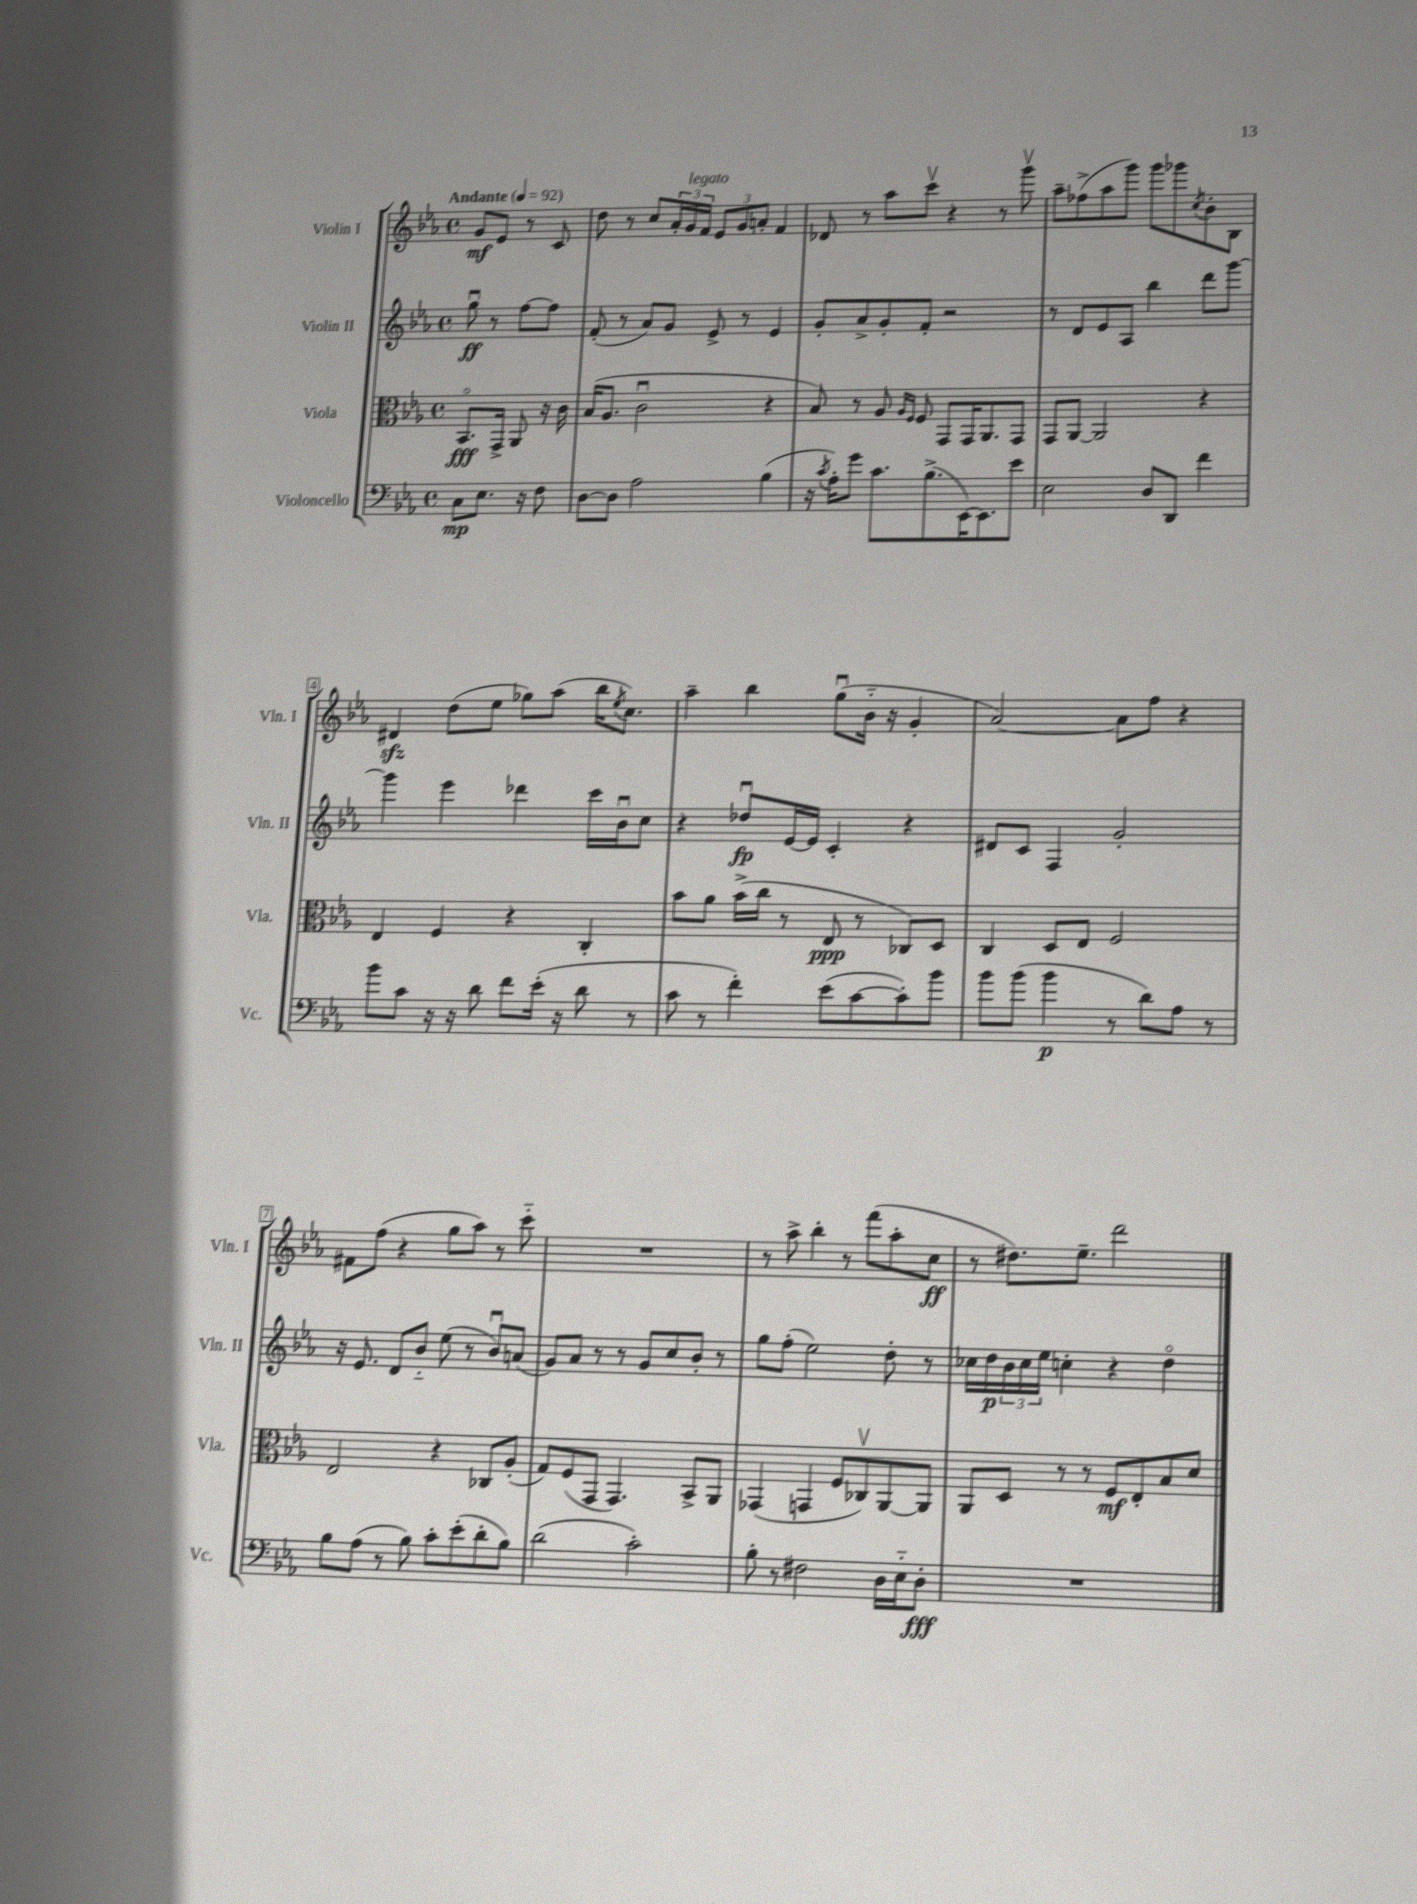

**kern	**kern	**kern	**kern
*staff4	*staff3	*staff2	*staff1
*clefF4	*clefC3	*clefG2	*clefG2
*k[b-e-a-]	*k[b-e-a-]	*k[b-e-a-]	*k[b-e-a-]
*M4/4	*M4/4	*M4/4	*M4/4
*met(c)	*met(c)	*met(c)	*met(c)
*MM92	*MM92	*MM92	*MM92
8C	8.BB-o	8ggu	8g
8.E-	.	8r	8e-
.	16GG^	.	.
.	8AA-	[8ff	8r
16r	.	.	.
8F	16r	8ff]	8c
.	16c	.	.
=	=	=	=
[8D	(16B-	(8f'	8dd
.	8.A-	.	.
8D]	.	8r	8r
2A-	2cu	8a-)	8cc
.	.	8g	24a-'
.	.	.	24g
.	.	.	24f
.	.	8e-^	12e-
.	.	.	12g
.	.	8r	.
.	.	.	12a'
(4B-	4r	4e-	4f
=	=	=	=
16r	8B-)	8g'	8d-
8qc	.	.	.
16A-')	.	.	.
8g	8r	8a-^	8r
8.c	8A-	8g'	8aa-
.	16qqA-	.	.
.	16qqF	.	.
.	8F	8f'	8cccv
(8.B-^	.	.	.
.	8GG	2r	4r
[16EE-)	16GG	.	.
8.EE-]	8.AA-	.	.
.	.	.	8r
8e-	8GG	.	8gggv
=	=	=	=
2E-	8GG	8r	8aa-~
.	[8AA-	8d	(8ff-^
.	2AA-]	8e-	8aa-
.	.	8A-	8ggg)
8D	.	4bb-	8ggg
8DD	.	.	8ggg-
.	.	.	8qcc
4f	4r	8ddd	8b-'
.	.	[8ggg	8B-
=	=	=	=
8b-	4E-	4ggg]	4d#
8c	.	.	.
16r	4F	4eee-	(8dd
16r	.	.	.
8d	.	.	8ee-
8f	4r	4ddd-	8gg-)
(16e-'	.	.	(8aa-
16r	.	.	.
8d	4C'	16ccc	16bb-
.	.	.	8qee-
.	.	16b-u	8.cc)
8r	.	8cc	.
=	=	=	=
8c	8b-	4r	4aa-~
8r	8a-	.	.
4f')	(16b-^	8dd-u	4bb-
.	16cc	.	.
.	8r	[16e-	.
.	.	16e-]	.
(8e-	8E-	4c'	(8ggu
[8c	8r	.	16b-'~
.	.	.	16r
8c'])	8C-)	4r	4g'
8b-	8D	.	.
=	=	=	=
8b-	4C	8d#	[2a-)
(8b-	.	8c	.
4b-	8D	4F	.
.	8E-	.	.
8r	2F	2g'	8a-]
8d)	.	.	8ff
8A-	.	.	4r
8r	.	.	.
=	=	=	=
8B-	2E-	16r	8f#
.	.	8.e-	.
(8A-	.	.	(8ff
8r	.	8d	4r
8B-)	.	8b-'~	.
8c'	4r	(8ee-	8gg
(8e-'	.	8r	8aa-)
8d'	8C-	8b-u)	8r
8B-)	(8A-'	(8a	8ccc'~
=	=	=	=
(2d	8G)	8g)	1r
.	(8F	8a-	.
.	8GG	8r	.
.	4.GG)	8r	.
2c')	.	8g	.
.	.	8cc	.
.	8BB-^	8b-'	.
.	8AA-	8r	.
=	=	=	=
8B-'	(4GG-	8gg	8r
8r	.	(8ff'	8aa-^
2F#	4GG	2ee-)	4bb-'
.	8F	.	8r
.	8C-v)	.	(8fff
16D	[8AA-	8dd'	8aa-'
16E-'~	.	.	.
8D'	8AA-]	8r	8cc
=	=	=	=
1r	8AA-	16cc-	8r
.	.	16dd	.
.	8D	24b-	8.dd#)
.	.	24cc-	.
.	.	24ee-	.
.	8r	4cc'	.
.	.	.	8.ee-~
.	8r	.	.
.	8F	4r	2ddd
.	8E-'	.	.
.	8B-	4ddo	.
.	8d	.	.
==	==	==	==
*-	*-	*-	*-
